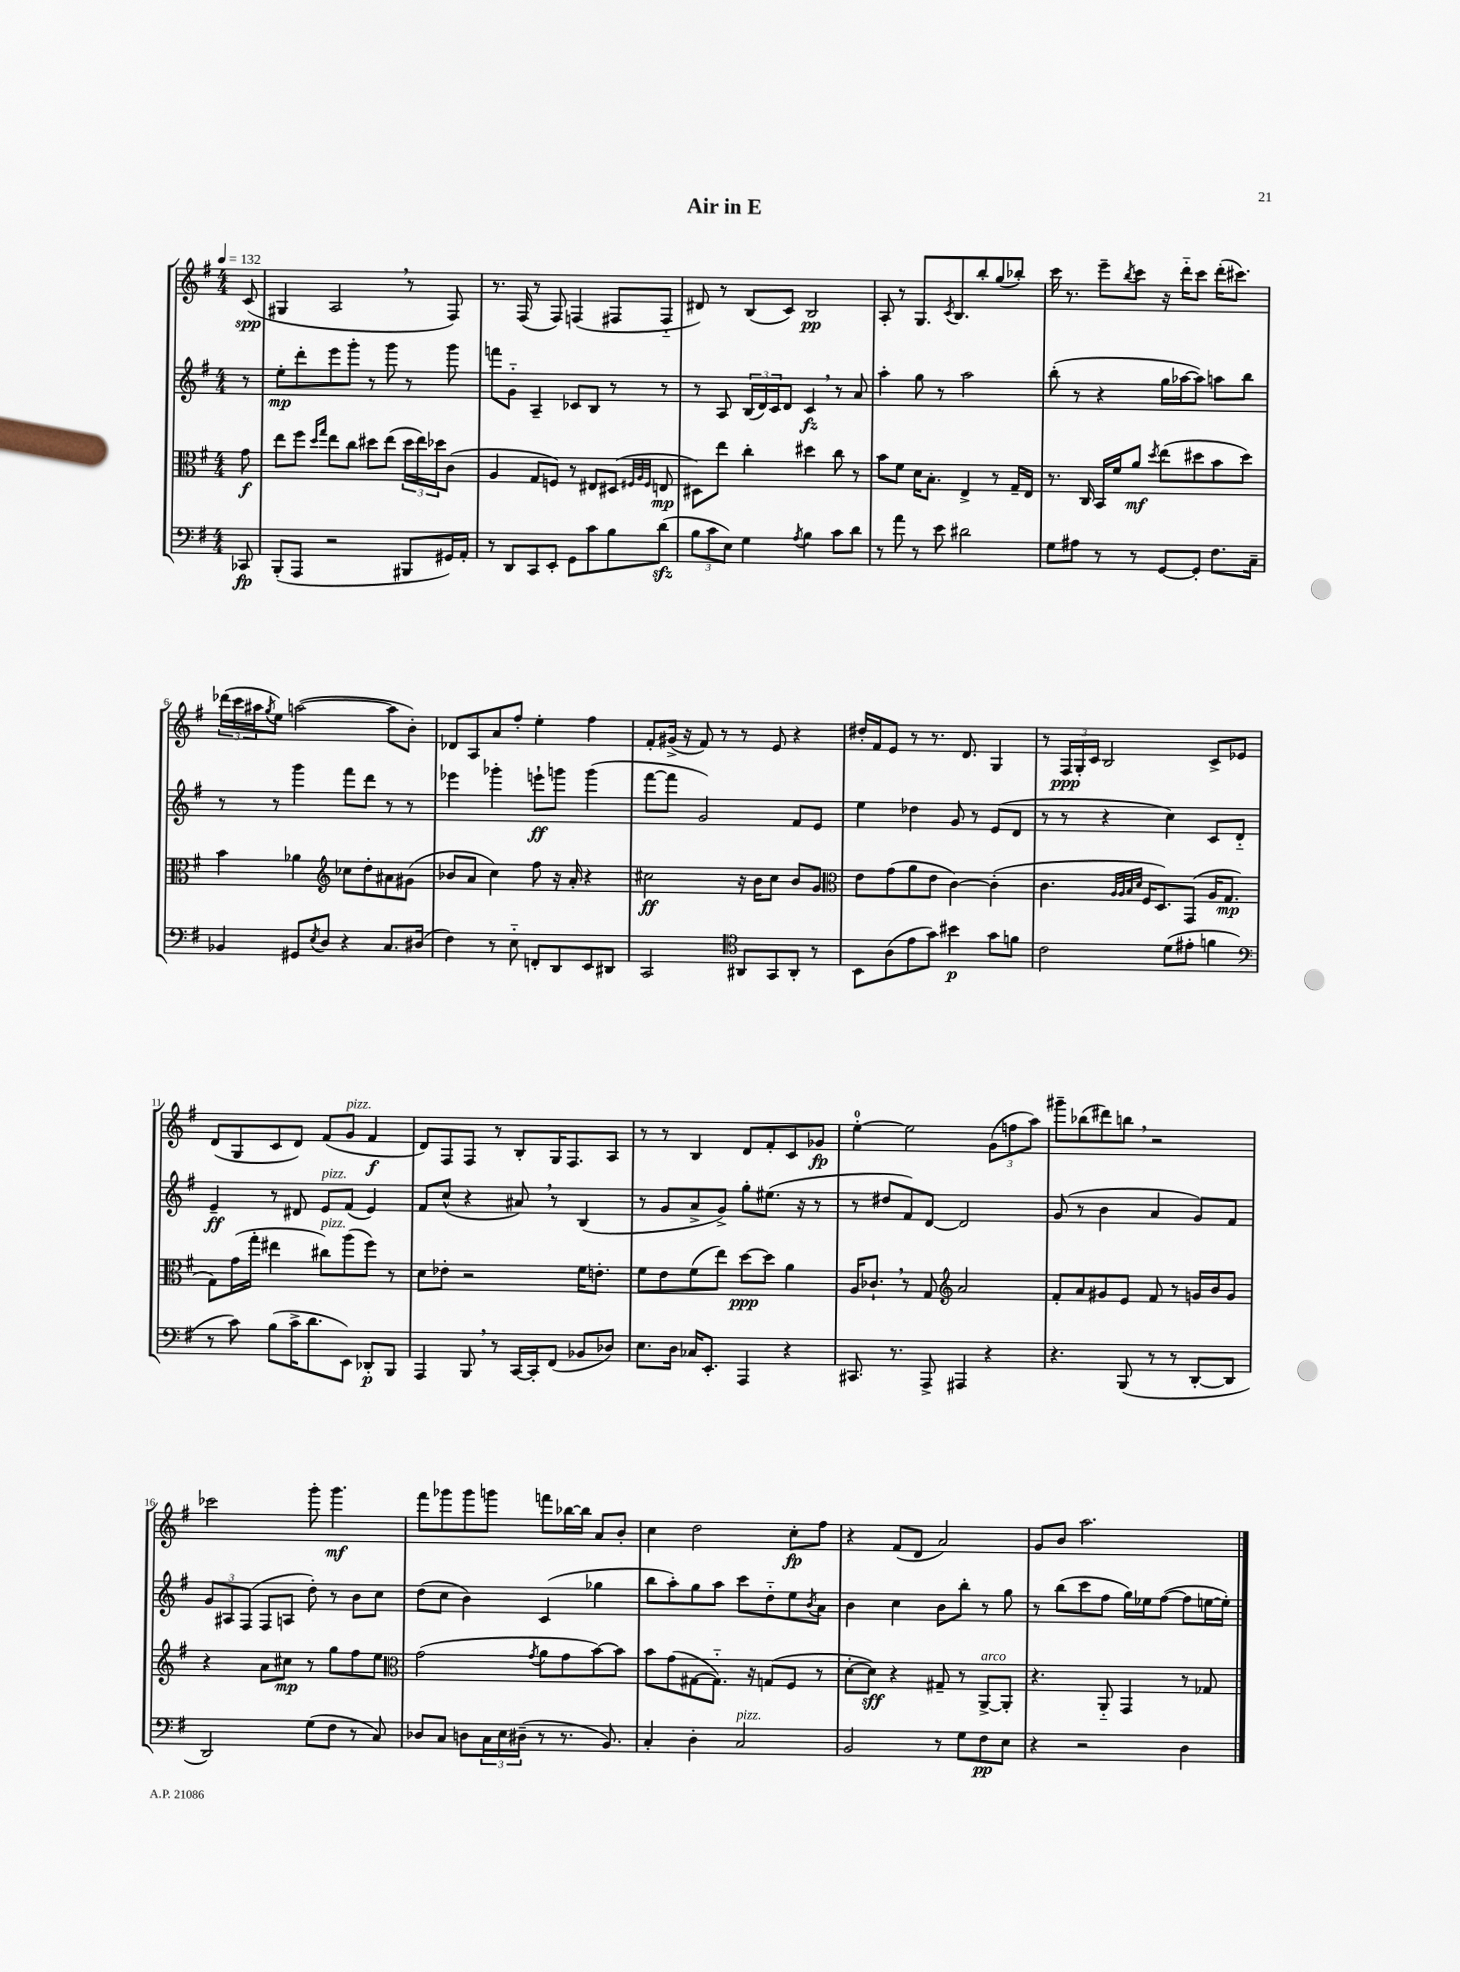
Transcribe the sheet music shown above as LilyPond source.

\header { title = "Air in E" }
<<
\new StaffGroup <<
\new Staff = "s0" {
    \clef treble \key g \major \numericTimeSignature \time 4/4 \partial 8 \tempo 4 = 132
    c'8\spp( |
    gis4 a2 \breathe r8 fis8) |
    r8. fis16( r8 fis8) f4( fis8 fis8-_ |
    dis'8) r8 b8( c'8) b2\pp |
    a8-. r8 g8. \acciaccatura { c'8 } b8. b''8-. g''8( bes''8-.) |
    c'''16 r8. e'''8-- \acciaccatura { b''8 } c'''8 r16 d'''16-_ c'''8 d'''16-.( cis'''8.) |
    \tuplet 3/2 { des'''16( c'''16 ais''16 } \acciaccatura { g''8 } e''8) a''2~( a''8 b'8-.) |
    des'8 a8 a'8 fis''8-. e''4-. fis''4 |
    fis'8-. gis'16->( r16 fis'8) r8 r8 e'8 r4 |
    dis''16-. fis'16 e'8 r8 r8. d'8. g4 |
    r8 \tuplet 3/2 { fis16\ppp g16-. c'16 } b2 c'8-> ees'8 |
    d'8( g8 c'8 d'8) fis'8( g'8^\markup { \italic "pizz." } fis'4\f |
    d'8) fis8 fis8 r8 b8-. g16 fis8. a8 |
    r8 r8 b4 d'8 fis'8-. c'8 ges'8\fp |
    e''4-0~-. e''2 \tuplet 3/2 { g'8( f''8 a''8) } |
    gis'''8-- bes''8( dis'''8) b''8 \breathe r2 |
    ces'''2 g'''8-. g'''4.\mf |
    fis'''8 ges'''8 ges'''8 g'''8 f'''8 bes''16~ bes''16 a'8 b'8-. |
    c''4 d''2 c''8-.\fp fis''8 |
    r4 fis'8( d'8 a'2) |
    g'8 b'8 a''2. \bar "|." |
}
\new Staff = "s1" {
    \clef treble \key g \major \numericTimeSignature \time 4/4 \partial 8
    r8 |
    e''8-.\mp d'''8-. e'''8 g'''8-. r8 g'''8 r8 g'''8 |
    f'''8 g'8-_ a4-- ces'8 b8 r8 r8 |
    r8 a8 \tuplet 3/2 { b16( d'16) c'16 } d'8 c'4\fz \breathe r8 a'8 |
    a''4-. g''8 r8 a''2 |
    b''8-.( r8 r4 g''16 aes''16~ aes''8) a''8 b''8 |
    r8 r8 g'''4 fis'''8 d'''8 r8 r8 |
    ees'''4 ges'''4-. e'''8-!\ff g'''8 g'''4( |
    fis'''8~ fis'''8 g'2) fis'8 e'8 |
    e''4 des''4 g'8 r8 e'8( d'8 |
    r8 r8 r4 c''4) c'8 d'8-_ |
    e'4--\ff r8 dis'8 e'8^\markup { \italic "pizz." } fis'8( e'4) |
    fis'8 c''8-^( r4 ais'8) \breathe r8 b4( |
    r8 g'8 a'8-> g'8->) g''8-. eis''8.( r16 r8 |
    r8 dis''8 fis'8) d'8~ d'2 |
    g'8( r8 b'4 a'4 g'8) fis'8 |
    \tuplet 3/2 { g'8 ais8 fis8( } fis8 a8 d''8-.) r8 b'8 c''8 |
    d''8( c''8 b'4) c'4( ges''4 |
    b''8 a''8-.) g''8 a''8 c'''8 d''8-_ e''8 \acciaccatura { b'8 } a'8 |
    b'4 c''4 b'8 b''8-. r8 g''8 |
    r8 b''8( c'''8 fis''8 g''16) ees''16 fis''8~( fis''8 e''16~ e''16-.) \bar "|." |
}
\new Staff = "s2" {
    \clef alto \key g \major \numericTimeSignature \time 4/4 \partial 8
    g'8\f |
    e''8 fis''8 \grace { d''16 g''16 } e''8 c''8 dis''8 e''8( \tuplet 3/2 { dis''16 e''16) des''16 } c'8( |
    a4 g8 f8) r8 eis8 dis8( \grace { fis32 a32 fis32 } e8\mp |
    dis8) e''8 c''4-. dis''4 c''8 r8 |
    b'8 fis'8 d'16 b8.-. e4-> r8 g16-- e16 |
    r8. c16 b,16 fis'16 a'8\mf \acciaccatura { d''8 } e''8( dis''8 b'8 dis''8) |
    b'4 aes'4 \clef treble ces''8 d''8-. ais'8 gis'8( |
    bes'8 a'8 c''4) fis''8 r16 a'16-. r4 |
    cis''2\ff r16 b'16 cis''8 b'8 g'8 |
    \clef alto e'8 g'8( a'8 e'8 c'4~) c'4-.( |
    c'4. \grace { a32 a32 b32 d'32 } fis16 d8.) g,8( a16 g8.\mp |
    g8) g'16( g''16-. eis''4 cis''8^\markup { \italic "pizz." }) a''8( fis''8) r8 |
    d'8 ees'8-. r2 fis'16 e'8.-. |
    fis'8 e'8 fis'8( e''8) d''8~\ppp d''8 a'4 |
    a16 ces'8.-! \breathe r8 g8 \clef treble a'2 |
    fis'8-. a'8 gis'8 e'8 fis'8 r8 g'16 b'16 g'8 |
    r4 a'8 cis''8\mp r8 g''8 fis''8 e''8 |
    \clef alto g'2( \acciaccatura { g'8 } a'8 g'8 b'8~) b'8 |
    b'8 g'8( gis8~ gis8.-_) r16 g8( fis8 r8 |
    d'8~-. d'8\sff) r4 gis8-- r8 a,8~->^\markup { \italic "arco" } a,8-. |
    r4. a,8-_ g,4 r8 ges8 \bar "|." |
}
\new Staff = "s3" {
    \clef bass \key g \major \numericTimeSignature \time 4/4 \partial 8
    ces,8\fp |
    b,,8-.( a,,8 r2 bis,,8 gis,16) a,16-. |
    r8 d,8 c,8 e,8-. g,8 c'8 b8 d'8\sfz( |
    \tuplet 3/2 { b8 c'8 e8) } g4 \acciaccatura { a8 } b4 c'8 d'8 |
    r8 a'8 r8 e'8 dis'2 |
    g8 ais8 r8 r8 g,8~ g,8-. fis8. c16-- |
    bes,4 gis,8 \acciaccatura { e8 } d8 r4 c8. dis16( |
    fis4) r8 e8-_ f,8-. d,8 e,8 dis,8 |
    c,2 \clef tenor ais,8 g,8 ais,8-. r8 |
    b,8 a8( e'8 g'8) bis'4\p g'8 f'8 |
    c'2 d'8( eis'8-. f'4 |
    \clef bass r8 c'8) b8( c'16-> d'8. e,8) des,8-.\p b,,8 |
    a,,4 b,,8 \breathe r8 c,16~ c,16-. fis,8( bes,8 des8) |
    e8. d16 ces16 e,8.-. a,,4 r4 |
    cis,8. r8. a,,8-> ais,,4 r4 |
    r4. b,,8( r8 r8 d,8~-. d,8 |
    d,2) g8( fis8 r8 c8) |
    des8 c8 d8 \tuplet 3/2 { c16 e16 dis16--( } r8 r8. b,8.) |
    c4-. d4-. c2^\markup { \italic "pizz." } |
    b,2 r8 g8 fis8\pp e8 |
    r4 r2 d4 \bar "|." |
}
>>
>>
